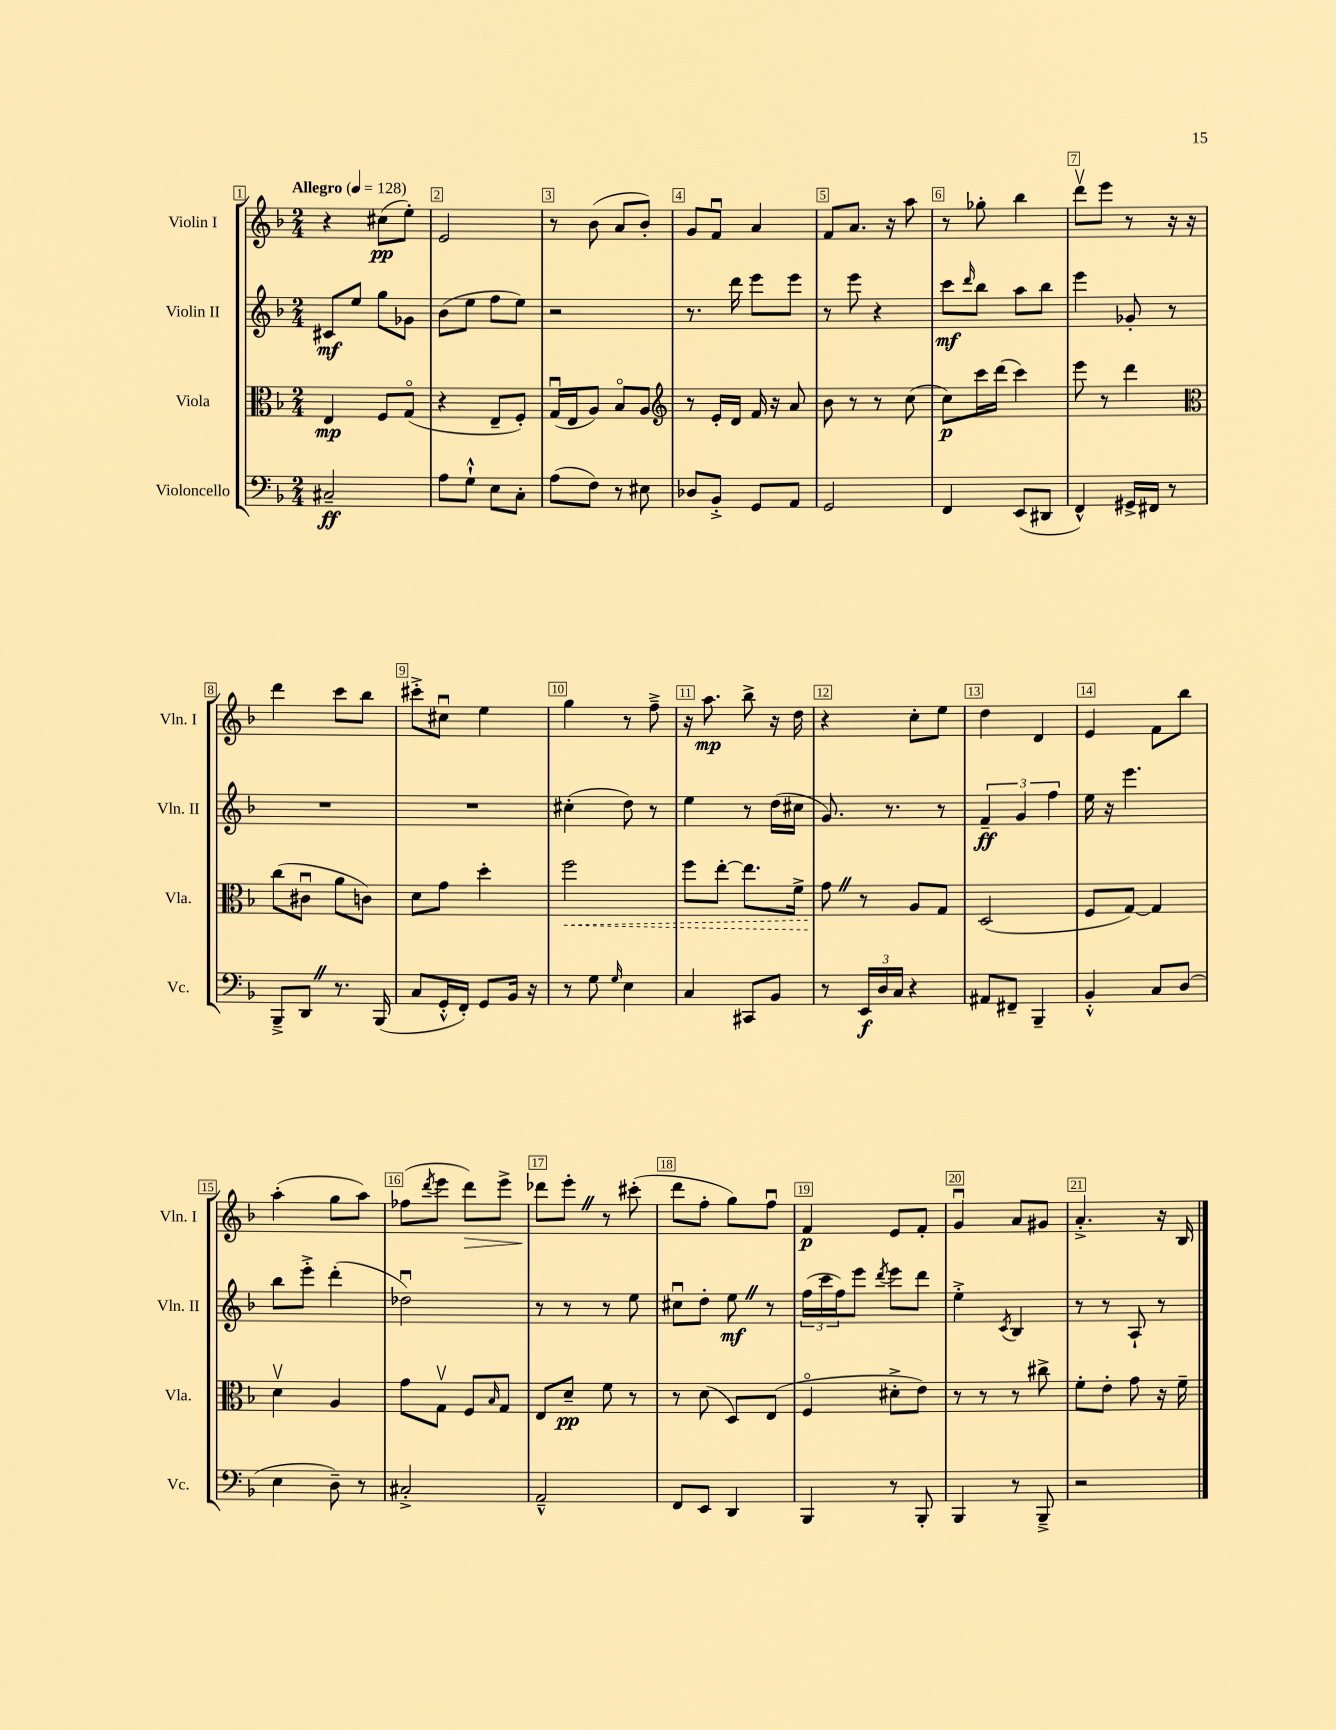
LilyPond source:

<<
\new StaffGroup <<
\new Staff = "s0" \with { instrumentName = "Violin I" shortInstrumentName = "Vln. I" } {
    \clef treble \key f \major \numericTimeSignature \time 2/4 \tempo "Allegro" 4 = 128
    r4 cis''8\pp( e''8-.) |
    e'2 |
    r8 bes'8( a'8 bes'8-.) |
    g'8 f'8\downbow a'4 |
    f'8 a'8. r16 a''8 |
    r8 ges''8-. bes''4 |
    d'''8\upbow e'''8 r8 r16 r16 |
    d'''4 c'''8 bes''8 |
    cis'''8-.-> cis''8\downbow e''4 |
    g''4 r8 f''8---> |
    r16 a''8.\mp bes''8-> r16 d''16 |
    r4 c''8-. e''8 |
    d''4 d'4 |
    e'4 f'8 bes''8 |
    a''4-.( g''8 a''8) |
    fes''8( \acciaccatura { d'''8 } e'''8 d'''8\>) e'''8-> |
    des'''8\! e'''8-. \once \override BreathingSign.text = \markup { \musicglyph "scripts.caesura.straight" } \breathe r8 cis'''8-.( |
    d'''8 f''8-. g''8) f''8\downbow |
    f'4\p e'8 f'8-. |
    g'4\downbow a'8 gis'8 |
    a'4.-.-> r16 bes16 \bar "|." |
}
\new Staff = "s1" \with { instrumentName = "Violin II" shortInstrumentName = "Vln. II" } {
    \clef treble \key f \major \numericTimeSignature \time 2/4
    cis'8\mf e''8 g''8 ges'8 |
    bes'8( e''8 f''8 e''8) |
    r2 |
    r8. d'''16 e'''8 e'''8 |
    r8 e'''8 r4 |
    c'''8\mf \grace { d'''16 } bes''8 a''8 bes''8 |
    e'''4 ges'8-. r8 |
    R2 |
    R2 |
    cis''4-.( d''8) r8 |
    e''4 r8 d''16( cis''16 |
    g'8.) r8. r8 |
    \tuplet 3/2 { f'4--\ff g'4 f''4 } |
    e''16 r16 e'''4. |
    bes''8 e'''8-.-> d'''4-.( |
    des''2\downbow) |
    r8 r8 r8 e''8 |
    cis''8\downbow d''8-. e''8\mf \once \override BreathingSign.text = \markup { \musicglyph "scripts.caesura.straight" } \breathe r8 |
    \tuplet 3/2 { f''16( c'''16 f''16) } e'''8 \acciaccatura { d'''8 } e'''8 d'''8 |
    e''4-.-> \acciaccatura { c'8 } bes4 |
    r8 r8 a8-! r8 \bar "|." |
}
\new Staff = "s2" \with { instrumentName = "Viola" shortInstrumentName = "Vla." } {
    \clef alto \key f \major \numericTimeSignature \time 2/4
    e4\mp f8 g8\flageolet( |
    r4 e8-- f8-.) |
    g16\downbow( e16 a8) bes8\flageolet a8 |
    \clef treble r8 e'16-. d'16 f'16 r16 a'8 |
    bes'8 r8 r8 c''8( |
    c''8\p) c'''16 d'''16( c'''4) |
    e'''8 r8 d'''4 |
    \clef alto c''8( cis'8\downbow a'8 c'8) |
    d'8 g'8 d''4-. |
    \once \override Hairpin.style = #'dashed-line f''2\< |
    f''8 e''8~-. e''8. f'16-> |
    g'8\! \once \override BreathingSign.text = \markup { \musicglyph "scripts.caesura.straight" } \breathe r8 a8 g8 |
    d2( |
    f8 g8~) g4 |
    d'4\upbow a4 |
    g'8 g8\upbow f8 \grace { bes16 } g8 |
    e8 d'8--\pp f'8 r8 |
    r8 d'8( d8) e8( |
    f4\flageolet dis'8-.-> e'8) |
    r8 r8 r8 cis''8-> |
    f'8-. e'8-. g'8 r16 f'16-- \bar "|." |
}
\new Staff = "s3" \with { instrumentName = "Violoncello" shortInstrumentName = "Vc." } {
    \clef bass \key f \major \numericTimeSignature \time 2/4
    cis2--\ff |
    a8 g8-!-^ e8 c8-. |
    a8( f8) r8 eis8 |
    des8 bes,8-.-> g,8 a,8 |
    g,2 |
    f,4 e,8( dis,8 |
    f,4-^) gis,16-> fis,16 r8 |
    bes,,8---> d,8 \once \override BreathingSign.text = \markup { \musicglyph "scripts.caesura.straight" } \breathe r8. bes,,16( |
    c8 g,16-.-^ f,16-.) g,8 bes,16 r16 |
    r8 g8 \grace { g16 } e4 |
    c4 cis,8 bes,8 |
    r8 \tuplet 3/2 { e,16\f d16 c16 } r4 |
    ais,8 fis,8-- bes,,4-- |
    bes,4-.-^ c8 d8( |
    e4 d8--) r8 |
    cis2-.-> |
    a,2---^ |
    f,8 e,8 d,4 |
    bes,,4 r8 bes,,8-. |
    bes,,4 r8 bes,,8---> |
    r2 \bar "|." |
}
>>
>>
\layout { \context { \Score \override BarNumber.break-visibility = ##(#f #t #t) barNumberVisibility = #all-bar-numbers-visible \override BarNumber.stencil = #(make-stencil-boxer 0.1 0.3 ly:text-interface::print) } }
